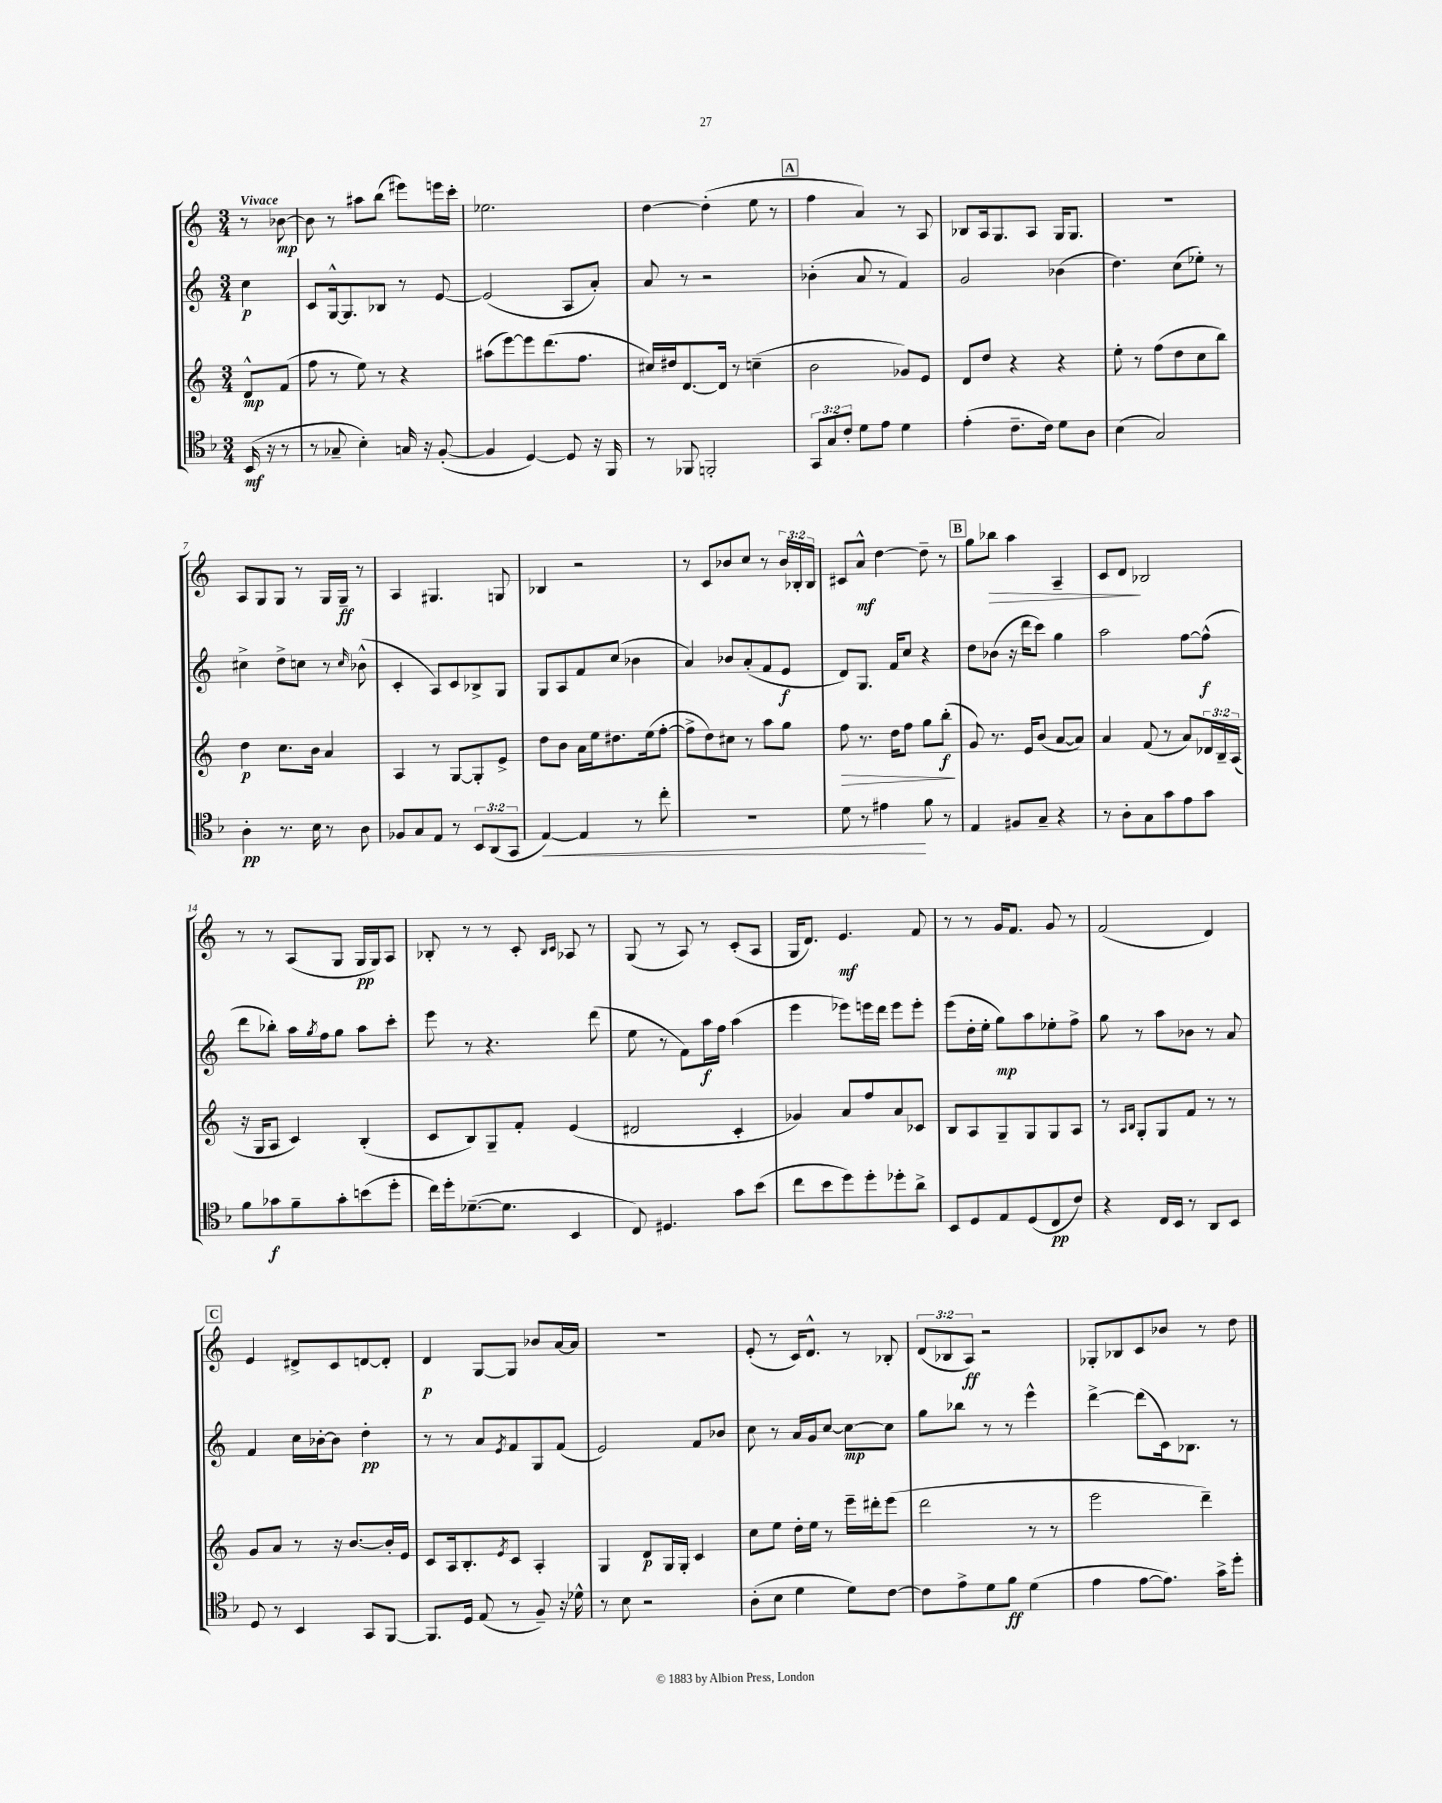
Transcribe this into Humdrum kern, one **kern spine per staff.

**kern	**dynam	**kern	**dynam	**kern	**dynam	**kern	**dynam
*part4	*part4	*part3	*part3	*part2	*part2	*part1	*part1
*staff4	*staff4	*staff3	*staff3	*staff2	*staff2	*staff1	*staff1
*clefC4	*	*clefG2	*	*clefG2	*	*clefG2	*
*k[b-]	*	*k[]	*	*k[]	*	*k[]	*
*M3/4	*	*M3/4	*	*M3/4	*	*M3/4	*
=	=	=	=	=	=	=	=
!	!	!	!	!	!	!LO:TX:a:B:t=Vivace	!
(16BB-/	mf	8d^^/L	mp	4cc\	p	8r	.
16r	.	.	.	.	.	.	.
8r	.	(8f/J	.	.	.	[8b-X\	mp
=1	=1	=1	=1	=1	=1	=1	=1
8r	.	8ff\	.	8c/L	.	8b-\]	.
8G-X~/	.	8r	.	[16G^^/k	.	8r	.
.	.	.	.	8.G/]	.	.	.
4B-'\)	.	8ee\)	.	.	.	8aa#X\L	.
.	.	8r	.	8B-X/J	.	(8bb\J	.
16Gn/	.	4r	.	8r	.	8eee#X\L)	.
16r	.	.	.	.	.	.	.
([8F'/	.	.	.	[8e/	.	16eeen\L	.
.	.	.	.	.	.	16ccc'\JJ	.
=2	=2	=2	=2	=2	=2	=2	=2
4F/]	.	(8aa#X\L	.	(2e/]	.	2.ee-X\	.
.	.	[8eee\)	.	.	.	.	.
[4D/)	.	8eee\]	.	.	.	.	.
.	.	(8.ddd\	.	.	.	.	.
8D/]	.	.	.	8A/L	.	.	.
.	.	8.ff\J	.	.	.	.	.
16r	.	.	.	8a'/J)	.	.	.
16FF/	.	.	.	.	.	.	.
=3	=3	=3	=3	=3	=3	=3	=3
8r	.	16cc#X/LL)	.	8a/	.	[4dd\	.
.	.	16dd#X/J	.	.	.	.	.
8FF-X/	.	[8.d/	.	8r	.	.	.
2FFn'/	.	.	.	2r	.	(4dd'\]	.
.	.	16d/Jk]	.	.	.	.	.
.	.	8r	.	.	.	.	.
.	.	(4ccn~\	.	.	.	8ee\	.
.	.	.	.	.	.	8r	.
!!LO:REH:place=s1:t=A
=4	=4	=4	=4	=4	=4	=4	=4
12GG/L	.	2b\	.	(4b-X'\	.	4ff\	.
12G/	.	.	.	.	.	.	.
12c'/J	.	.	.	.	.	.	.
8d\L	.	.	.	8a/	.	4a/)	.
8e\J	.	.	.	8r	.	.	.
4d\	.	8g-X/L)	.	4f/)	.	8r	.
.	.	8e/J	.	.	.	8A/	.
=5	=5	=5	=5	=5	=5	=5	=5
(4e'\	.	8d/L	.	2g/	.	8B-X/L	.
.	.	8dd/J	.	.	.	16A/k	.
.	.	.	.	.	.	8.G/	.
8.c~\L	.	4r	.	.	.	.	.
.	.	.	.	.	.	8A/J	.
16c\Jk)	.	.	.	.	.	.	.
8d\L	.	4r	.	(4b-X\	.	16G/KL	.
.	.	.	.	.	.	8.G/J	.
8A\J	.	.	.	.	.	.	.
=6	=6	=6	=6	=6	=6	=6	=6
(4B-\	.	8ee'\	.	4.dd\)	.	2.r	.
.	.	8r	.	.	.	.	.
2G/)	.	(8ff\L	.	.	.	.	.
.	.	8dd\	.	(8cc\L	.	.	.
.	.	8cc\	.	8ee-X'\J)	.	.	.
.	.	8bb\J)	.	8r	.	.	.
!!LO:LB:g=z
=7	=7	=7	=7	=7	=7	=7	=7
4A'\	pp	4dd\	p	4cc#X^\	.	8A/L	.
.	.	.	.	.	.	8G/	.
8.r	.	8.cc\L	.	8dd^\L	.	8G/J	.
.	.	.	.	8ccn\J	.	8r	.
16B-\	.	16b\Jk	.	.	.	.	.
8r	.	4a/	.	8r	.	16G/LL	.
.	.	.	.	.	.	16G~/JJ	ff
.	.	.	.	16qqcc/	.	.	.
8A\	.	.	.	(8b-X^^\	.	8r	.
=8	=8	=8	=8	=8	=8	=8	=8
8F-X/L	.	4A/	.	4c'/	.	4A/	.
8G/	.	.	.	.	.	.	.
8E/J	.	8r	.	8A/L)	.	4.G#X/	.
8r	.	[8G/L	.	8c/	.	.	.
12BB-/L	.	8G'/]	.	8B-X^/	.	.	.
(12AA/	.	.	.	.	.	.	.
.	.	8e^/J	.	8G/J	.	8Gn/	.
12GG/J	.	.	.	.	.	.	.
=9	=9	=9	=9	=9	=9	=9	=9
!	!LO:HP:b	!	!	!	!	!	!
[4E/)	<	8dd\L	.	8G/L	.	4B-X/	.
.	.	8b\J	.	8A/	.	.	.
4E/]	.	16a\LL	.	8f/	.	2r	.
.	.	16ee\J	.	.	.	.	.
.	.	8.dd#X\	.	(8cc/J	.	.	.
8r	.	.	.	4b-X\	.	.	.
.	.	(16ee\k	.	.	.	.	.
8cc'\	.	[8ff'\J	.	.	.	.	.
=10	=10	=10	=10	=10	=10	=10	=10
2.r	.	8ff^\L]	.	4a/)	.	8r	.
.	.	8dd\)	.	.	.	8c/L	.
.	.	8cc#X\J	.	8b-X/L	.	8b-X/	.
.	.	8r	.	(8a'/	.	8cc/J	.
.	.	8aa\L	.	8f/	.	8r	.
.	.	8gg\J	.	8e/J	f	24b-/LL	.
.	.	.	.	.	.	24B-X'/	.
.	.	.	.	.	.	24B-/JJ	.
=11	=11	=11	=11	=11	=11	=11	=11
!	!	!	!LO:HP:b	!	!	!	!
8d\	.	8ff\	>	8d/L)	.	8c#X/L	.
8r	.	8.r	.	8.G/J	.	8a^^/J	mf
4e#X\	.	.	.	.	.	[4dd\	.
.	.	16dd\KL	.	16f/KL	.	.	.
.	.	8ff\J	.	8cc/J	.	.	.
8f\	[	8gg\L	.	4r	.	8dd~\]	.
8r	.	(8bb'\J	f	.	.	8r	.
.	.	.	]	.	.	.	.
!!LO:REH:place=s1:t=B
=12	=12	=12	=12	=12	=12	=12	=12
4E/	.	8g/)	.	8dd\L	.	8gg\L	.
!	!	!	!	!	!	!	!LO:HP:b
.	.	8.r	.	(8b-X\J	.	8bb-X\J	>
8F#X/L	.	.	.	16r	.	4aa\	.
.	.	16e/KL	.	16ddd\KL	.	.	.
8G~/J	.	(8b/J	.	8ccc\J)	.	.	.
4r	.	[8a/L	.	4gg\	.	4A~/	.
.	.	8a/J])	.	.	.	.	.
=13	=13	=13	=13	=13	=13	=13	=13
8r	.	4a/	.	2aa\	.	8c/L	.
8A'\L	.	.	.	.	.	8d/J	.
8G\	.	(8f/	.	.	.	2B-X/	]
8g\	.	8r	.	.	.	.	.
8e\	.	8a/L)	.	[8ff\L	.	.	.
8g\J	.	24d-X/L	.	(8ff^^\J]	f	.	.
.	.	24B~/	.	.	.	.	.
.	.	(24A/JJ	.	.	.	.	.
!!LO:LB:g=z
=14	=14	=14	=14	=14	=14	=14	=14
8f\L	.	16r	.	8ddd\L	.	8r	.
.	.	16G/KL	.	.	.	.	.
8g-X\	f	8A/J	.	8bb-X'\J)	.	8r	.
8f~\	.	4c/)	.	16aa\LL	.	(8A/L	.
.	.	.	.	8qgg/	.	.	.
.	.	.	.	16ff\J	.	.	.
8g-'\	.	.	.	8gg\J	.	8G/J	.
(8bn\	.	(4B'/	.	8aa\L	.	16G/LL	pp
.	.	.	.	.	.	16G/J)	.
8dd'\J	.	.	.	8ccc'\J	.	8A/J	.
=15	=15	=15	=15	=15	=15	=15	=15
16cc\LL)	.	8c/L	.	8eee\	.	8B-X'/	.
16dd'\J	.	.	.	.	.	.	.
([8.d-X~\	.	8B/)	.	8r	.	8r	.
.	.	8G~/	.	4.r	.	8r	.
8.d-\J]	.	.	.	.	.	.	.
.	.	8f'/J	.	.	.	8c'/	.
.	.	.	.	.	.	16qqB-/LL	.
.	.	.	.	.	.	16qqc/JJ	.
4BB-/	.	(4e/	.	.	.	8A-X/	.
.	.	.	.	(8ddd\	.	8r	.
=16	=16	=16	=16	=16	=16	=16	=16
8C/)	.	2d#X/	.	8ee\	.	(8G/	.
4.D#X/	.	.	.	8r	.	8r	.
.	.	.	.	8f\L)	.	8A/)	.
.	.	.	.	16aa\L	f	8r	.
.	.	.	.	16ff\JJ	.	.	.
8g\L	.	4c'/	.	(4aa\	.	(8c'/L	.
(8b-\J	.	.	.	.	.	8A/J	.
=17	=17	=17	=17	=17	=17	=17	=17
8cc\L	.	4g-X/)	.	4eee\	.	16G/KL	.
.	.	.	.	.	.	8.d/J)	.
8b-\	.	.	.	.	.	.	.
8dd\)	.	8a/L	.	8eee-X\L)	.	4.e/	mf
8dd'\	.	8ff/	.	16eeen\L	.	.	.
.	.	.	.	16ddd\JJ	.	.	.
8dd-X'\	.	8a/	.	8eee\L	.	.	.
8a^\J	.	8c-X/J	.	8eee'\J	.	8f/	.
=18	=18	=18	=18	=18	=18	=18	=18
8BB-/L	.	8B/L	.	(8eee\L	.	8r	.
8D/	.	8A/	.	16dd'\L	.	8r	.
.	.	.	.	16ee'\JJ	.	.	.
8E/	.	8G~/	.	8gg\L)	mp	16g/KL	.
.	.	.	.	.	.	8.f/J	.
(8D/	.	8G/	.	8aa\	.	.	.
8C/	pp	8G/	.	8ee-X'\	.	8g/	.
8c/J)	.	8A/J	.	8ff^\J	.	8r	.
=19	=19	=19	=19	=19	=19	=19	=19
4r	.	8r	.	8gg\	.	(2f/	.
.	.	16qqA/LL	.	.	.	.	.
.	.	16qqB/JJ	.	.	.	.	.
.	.	8G'/L	.	8r	.	.	.
16C/LL	.	8G/	.	8aa\L	.	.	.
16BB-/JJ	.	.	.	.	.	.	.
8r	.	8f/J	.	8b-X\J	.	.	.
8AA/L	.	8r	.	8r	.	4d/)	.
8BB-/J	.	8r	.	8a/	.	.	.
!!LO:LB:g=z
!!LO:REH:place=s1:t=C
=20	=20	=20	=20	=20	=20	=20	=20
8D/	.	8g/L	.	4f/	.	4e/	.
8r	.	8a/J	.	.	.	.	.
4BB-/	.	8r	.	16cc\LL	.	8d#X^/L	.
.	.	.	.	[16b-X'\J	.	.	.
.	.	16r	.	8b-\J]	.	8c/	.
.	.	[8.b/L	.	.	.	.	.
8GG/L	.	.	.	4dd'\	pp	[8dn/	.
[8FF/J	.	16b'/L]	.	.	.	8d'/J]	.
.	.	16e/JJ	.	.	.	.	.
=21	=21	=21	=21	=21	=21	=21	=21
8.FF/L]	.	8c/L	.	8r	.	4d/	p
.	.	16A/k	.	8r	.	.	.
16D/Jk	.	8.B'/	.	.	.	.	.
(8E/	.	.	.	8a/L	.	[8G/L	.
.	.	8qe/	.	8qe/	.	.	.
8r	.	8c/J	.	8f/	.	8G/J]	.
8F~/)	.	4A'/	.	8G/	.	8b-X/L	.
16r	.	.	.	(8f/J	.	[16a/L	.
16d-X^^\	.	.	.	.	.	16a/JJ]	.
=22	=22	=22	=22	=22	=22	=22	=22
8r	.	4G/	.	2e/)	.	2.r	.
8B-\	.	.	.	.	.	.	.
2r	.	8d/L	p	.	.	.	.
.	.	16G/L	.	.	.	.	.
.	.	16G'/JJ	.	.	.	.	.
.	.	4c/	.	8f/L	.	.	.
.	.	.	.	8b-X/J	.	.	.
=23	=23	=23	=23	=23	=23	=23	=23
(8A'\L	.	8cc\L	.	8cc\	.	(8e'/	.
8B-\J	.	8ee\J	.	8r	.	8r	.
4d\	.	16dd'\LL	.	16a/LL	.	16c/KL)	.
.	.	16ee\JJ	.	16g/J	.	8.d^^/J	.
.	.	8r	.	[8cc/J	.	.	.
8d\L)	.	16eee~\LL	.	8cc\L_	mp	8r	.
.	.	16ddd#X'\J	.	.	.	.	.
[8c\J	.	(8eee\J	.	8cc\J]	.	8B-X'/	.
=24	=24	=24	=24	=24	=24	=24	=24
8c\L]	.	2ddd\	.	8gg\L	.	(12d/L	.
.	.	.	.	.	.	12B-X/	.
8e^\	.	.	.	8bb-X\J	.	.	.
.	.	.	.	.	.	12A/J)	ff
8d\	.	.	.	8r	.	2r	.
8f\J	ff	.	.	8r	.	.	.
(4d\	.	8r	.	4eee^^\	.	.	.
.	.	8r	.	.	.	.	.
=25	=25	=25	=25	=25	=25	=25	=25
4e\	.	2eee\	.	[4ddd^\	.	8G-X'/L	.
.	.	.	.	.	.	8B-X/	.
[8e\L	.	.	.	(8ddd\L]	.	8c/	.
8.e\J])	.	.	.	16c\k)	.	8b-X/J	.
.	.	.	.	8.B-X\J	.	.	.
.	.	4ddd~\)	.	.	.	8r	.
16g^\KL	.	.	.	.	.	.	.
8dd'\J	.	.	.	8r	.	8dd\	.
==	==	==	==	==	==	==	==
*-	*-	*-	*-	*-	*-	*-	*-
